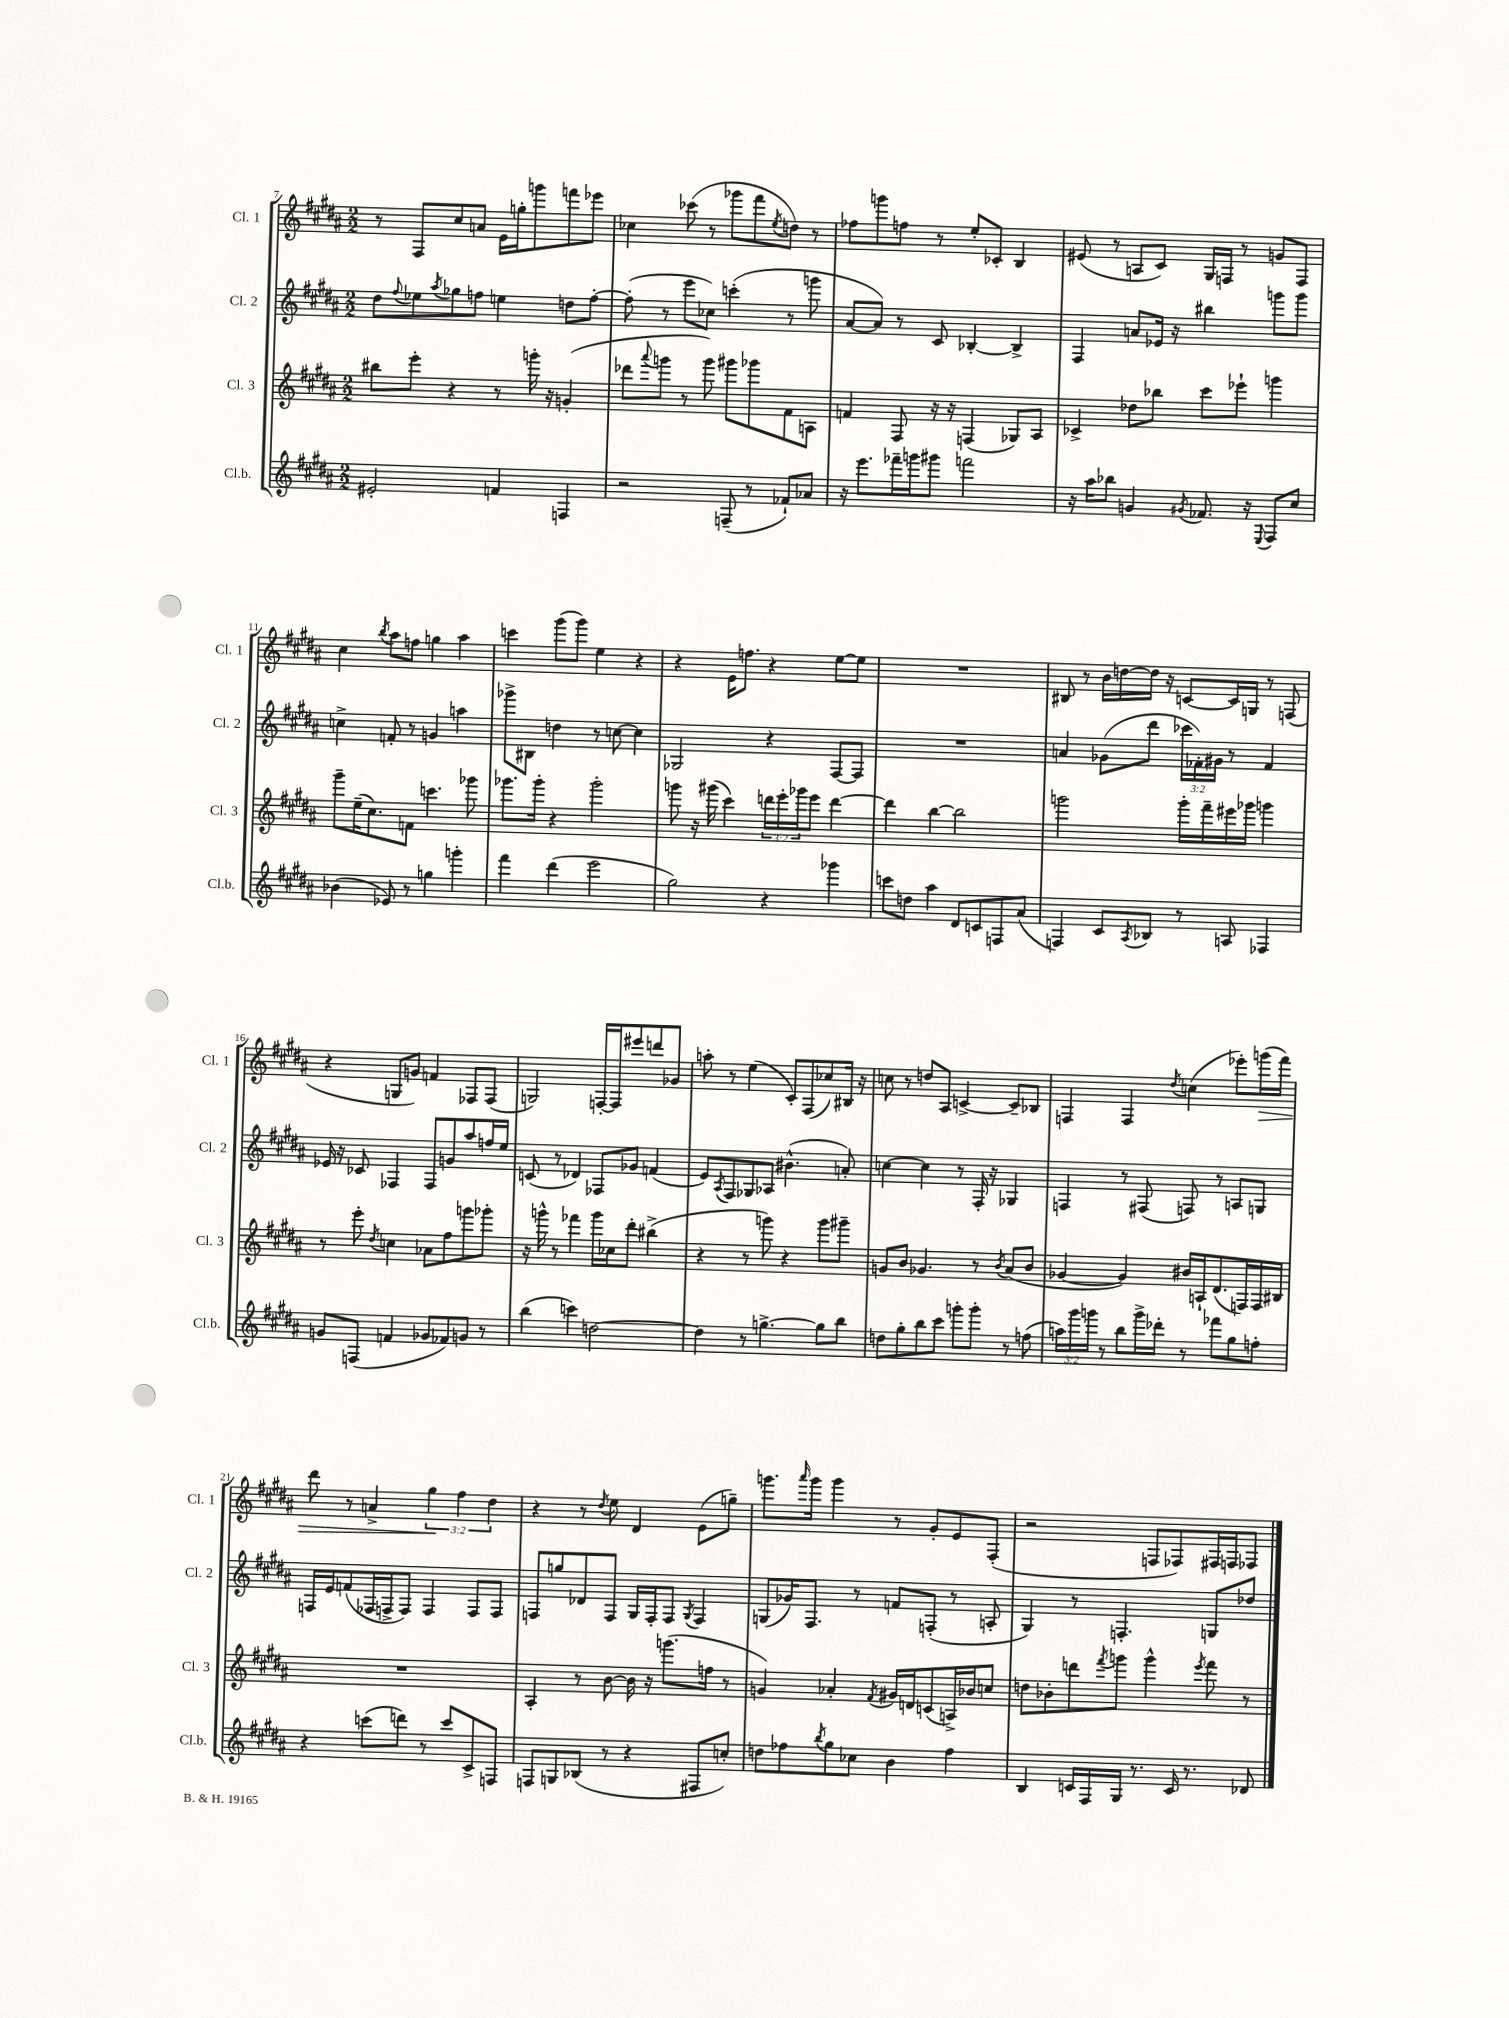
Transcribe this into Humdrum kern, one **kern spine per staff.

**kern	**kern	**kern	**kern
*staff4	*staff3	*staff2	*staff1
*clefG2	*clefG2	*clefG2	*clefG2
*k[f#c#g#d#a#]	*k[f#c#g#d#a#]	*k[f#c#g#d#a#]	*k[f#c#g#d#a#]
*M2/2	*M2/2	*M2/2	*M2/2
2e#'/	8bb#\L	8dd#\L	8r
.	.	8qqff#/	.
.	8eee'\J	8ee-\	8F#/L
.	.	8qaa#/	.
.	4r	8gg-\	8cc#/
.	.	8ff\J	8a/J
4f/	8r	4ee\	16e\LL
.	.	.	16gg'\J
.	16ggg'\	.	8ggg\
.	16r	.	.
4F/	(4g'/	8dd\L	8fff\
.	.	[8ff'\J	8eee-\J
=	=	=	=
2r	8ddd-\L	(8ff'\]	4cc-\
.	8qqaaa#/	.	.
.	8ggg\J	8r	.
.	8r	8eee\L	(8ccc-\
.	8ggg\)	8cc-\J)	8r
(8F~/	8ggg#\L	(4ccc'\	8ggg-\L
8r	8ggg-\	.	8fff#\
.	.	.	8qee/
8f-`/L)	8f#\	8r	8dd\J)
8a-/J	8A\J	8ggg\	8r
=	=	=	=
16r	4f/	[8a#/L	8ff-\L
8.eee\L	.	.	.
.	.	8a#/]J)	8ggg\
16fff-~\L	8F#/	8r	8ff\J
16ggg\J	.	.	.
8ggg#\J	16r	8c#/	8r
.	16r	.	.
2fff\	(4F/	[4B-'/	8ee'/L
.	.	.	8c-'/J
.	8G-/L)	4B-^/]	4B/
.	8A#/J	.	.
=	=	=	=
16r	4c-^/	4F#/	(8e#/
16aa#\LK	.	.	.
8bb-\J	.	.	8r
4g/	8dd-\L	8a/L	8A/L
.	8bb-\J	16e-/Jk	8c#/J)
.	.	16r	.
8qg#/	.	.	.
8.f-/	8ccc#\L	4bb#\	16G#/LL
.	.	.	16F/JJ
.	8eee-`\J	.	8r
16r	.	.	.
8qqE/	.	.	.
8F#/L	4ggg\	8ggg\L	8g/L
8cc#/J	.	8ggg\J	8F/J
=	=	=	=
(4b-\	8ggg#~\L	4cc^\	4cc#\
.	(16ee~\K	.	.
.	8.cc#\)	.	.
.	.	.	8qbb/
8e-/)	.	8f'/	8aa#\L
8r	8f\J	8r	8ff\J
4gg\	4.ccc\	4g/	4gg\
4ggg'\	.	4aa\	4aa#\
.	8ggg-\	.	.
=	=	=	=
4fff#\	8.ggg-\L	8ggg-^\L	4ccc\
.	.	8B#\J	.
.	16ggg-'\Jk	.	.
(4ddd#\	4r	4dd\	(8ggg#\L
.	.	.	8ggg#\J)
2eee\	2ggg-'\	8r	4ee\
.	.	[8cc\	.
.	.	4cc\]	4r
=	=	=	=
2gg#\)	8ggg\	2G-/	4r
.	16r	.	.
.	(16ggg#\	.	.
.	4ccc#\)	.	16e\LK
.	.	.	8.ff\J
4r	24ddd\LL	4r	4r
.	24eee'\	.	.
.	24ggg-\J	.	.
.	8eee\J	.	.
4ggg-\	[4ddd\	[8F#/L	[8ee\L
.	.	8F#/]J	8ee\]J
=	=	=	=
8ccc\L	4ddd\]	1r	1r
8dd\J	.	.	.
4aa#\	[4bb\	.	.
8d#/L	2bb\]	.	.
8c/	.	.	.
8F/	.	.	.
(8a#/J	.	.	.
=	=	=	=
4F/)	2ggg\	4a/	8B#/
.	.	.	8r
8c#/L	.	(8g-\L	16b\LL
.	.	.	[16dd\
8qA#/	.	.	.
8B-/J	.	8ddd#\J	16dd\]JJ
.	.	.	16r
8r	16ggg'\LL	24ccc-\LL	[8c/L
.	.	24f-'\)	.
.	16fff#~\	.	.
.	.	24g#\JJ	.
8A/	16eee#\	8r	16c/]L
.	16ggg-\JJ	.	16G/JJ
4F-/	4ggg\	4f-/	8r
.	.	.	(8F/
=	=	=	=
8g/L	8r	16e-/	4r
.	.	16r	.
(8F/J	8eee'\	8c-/	.
.	8qdd#/	.	.
4f/	4cc\	4F-/	8G/L
.	.	.	8g/J)
8g-/L	8a-\L	8F-/L	4f/
8f-/)	8ff#\	8g/	.
8g/J	8ggg\	8aa#/	8F-/L
8r	8ggg-'\J	16ff/L	(8F-/J
.	.	16ee/JJ	.
=	=	=	=
(4bb\	16r	(8c/	2G/)
.	16ggg^^\	.	.
.	8r	8r	.
4ccc\)	4fff-\	4d-/)	.
[2dd\	16ggg\LL	8F-/L	[16F'/LL
.	16cc-\J	.	16F/]J
.	8ddd#'\J	8g-/J	8eee#/
.	(4bb#^\	(4f/	8ddd/
.	.	.	8g-/J
=	=	=	=
4dd\]	4r	8e/L)	8aa'\
.	.	8qA#/	.
.	.	8F#/	8r
8r	8r	8G-/	(4ee\
[4.gg^\	8ggg\)	8A-/J	.
.	4r	(4.b#^^\	8c#'/L)
.	.	.	(8F#/
8gg\]L	8ggg\L	.	8cc-/)
8bb\J	8ggg#~\J	8a'/)	16B#/Jk
.	.	.	16r
=	=	=	=
8dd\L	8g/L	[4cc\	8cc\
8gg#'\	8b/J	.	8r
8bb\	4.g-/	4cc\]	8dd/L
8ccc#\J	.	.	8A#/J
8ggg'\L	.	8r	[4c^/
8ggg'\J	8r	16F#'/	.
.	.	16r	.
.	8qb/	.	.
8r	(8a#/L	4G-/	8c~/]L
(8ff\	8b/J	.	8B-/J
=	=	=	=
24aa\LL)	[4g-/	4F/	4F/
24ggg#\	.	.	.
24ggg\JJ	.	.	.
8r	.	.	.
8bb\L	4g-/])	8r	4F/
16ggg^\L	.	(8F#/	.
16ddd-'\JJ	.	.	.
.	.	.	8qdd#/
8r	16b#/LL	8F/)	(4cc\
.	16A`/J	.	.
8fff-\L	(8.d#/	8r	.
8gg#\	.	8A/L	8eee-'\L)
.	16F/L)	.	.
8ff'\J	16F/	8G/J	(16ggg\L
.	16B#/JJ	.	16fff#\JJ)
=	=	=	=
4r	1r	16F/LL	8ddd#\
.	.	16e/J	.
.	.	(8f/	8r
(8ccc\L	.	16F-/L	4a^/
.	.	16F^/J	.
8ddd\J)	.	8F/J)	.
8r	.	4F/	6gg#\
8ccc/L	.	.	.
.	.	.	6ff#\
8c#^/	.	8F/L	.
.	.	.	6dd#\
8F/J	.	8F/J	.
=	=	=	=
8F/L	4A#'/	8F/L	4r
8G/	.	8gg/	.
(8B-/J	8r	8d-/	8r
.	.	.	8qdd#/
8r	[8b\	8F/J	8ee\
4r	16b\]	16G#/LL	4d#/
.	16r	16F'/J	.
.	(8.ggg\L	8F/J	.
.	.	8qG#/	.
8F#/L	.	4F/	(8e\L
.	16ff\Jk	.	.
8cc'/J)	8r	.	8gg~\J)
=	=	=	=
8dd\L	4g/)	(8G/L	8.ggg\L
8ff-\	.	16g-/K)	.
.	.	.	16qqaaa#/
.	.	8.F#/J	16ggg\Jk
8qbb/	.	.	.
8gg#\	4a-'/	.	4ggg\
8cc-\J	.	8r	.
.	8qf#/	.	.
4b\	16g#/LL	8f/L	8r
.	16d/J	.	.
.	(8c/	(8F'/J	8g#'/L
4ff-\	16A^/L)	8r	8e/
.	16b-/J	.	.
.	8cc/J	8A'/	(8F#'/J
=	=	=	=
4B/	8dd\L	4G#/)	2r
.	8b-'\	.	.
16c/LL	8ddd\	8r	.
16F#/	.	.	.
.	8qfff#/	.	.
16G#/JJ	8ggg\J	4.F'/	.
8.r	.	.	.
.	4ggg^^\	.	8F/L
16c/	.	.	8F-/)
8.r	.	.	.
.	8qeee/	.	.
.	8fff#\	8G/L	16F#/L
.	.	.	16F/J
8d-/	8r	8dd-/J	8F-/J
==	==	==	==
*-	*-	*-	*-
